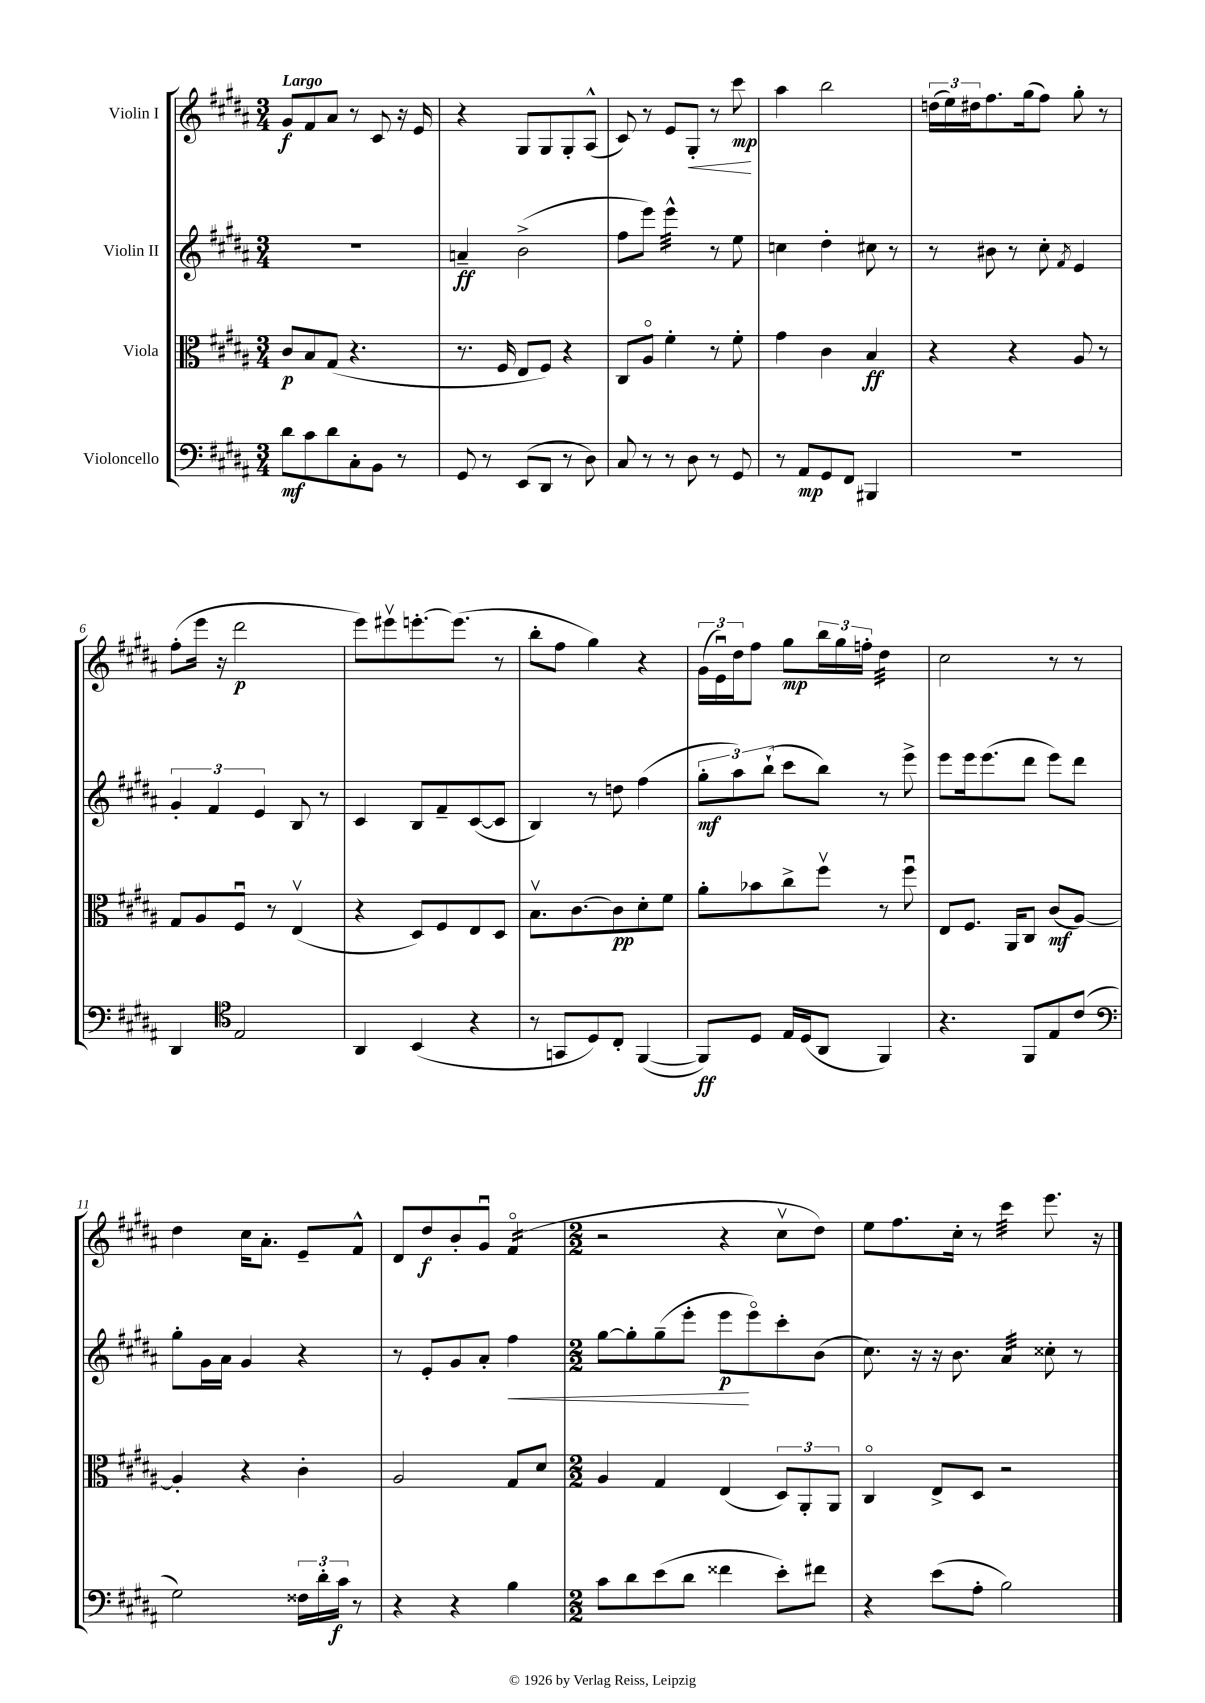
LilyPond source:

<<
\new StaffGroup <<
\new Staff = "s0" \with { instrumentName = "Violin I" } {
    \clef treble \key b \major \numericTimeSignature \time 3/4 \tempo "Largo"
    gis'8\f fis'8 ais'8 r8 cis'8 r16 e'16 |
    r4 gis8 gis8 gis8-. ais8-^( |
    cis'8) r8 e'8 gis8-.\< r8 cis'''8\mp\! |
    ais''4 b''2 |
    \tuplet 3/2 { d''16( e''16) dis''16 } fis''8. gis''16( fis''8) gis''8-. r8 |
    fis''8-.( e'''16 r16 dis'''2\p |
    e'''8) eis'''8\upbow e'''8.~-. e'''8.( r8 |
    b''8-. fis''8 gis''4) r4 |
    \tuplet 3/2 { gis'16( e'16\downbow) dis''16 } fis''8 gis''8\mp \tuplet 3/2 { b''16 gis''16 f''16-. } dis''4:32 |
    cis''2 r8 r8 |
    dis''4 cis''16 ais'8.-. e'8-- fis'8-^ |
    dis'8 dis''8\f b'8-. gis'8\downbow fis'4:16\flageolet( |
    \numericTimeSignature \time 2/2 r2 r4 cis''8\upbow dis''8) |
    e''8 fis''8. cis''16-. r8 cis'''4:32 e'''8. r16 \bar "|." |
}
\new Staff = "s1" \with { instrumentName = "Violin II" } {
    \clef treble \key b \major \numericTimeSignature \time 3/4
    R2. |
    a'4--\ff b'2->( |
    fis''8 e'''8) e'''4:32-^ r8 e''8 |
    c''4 dis''4-. cis''8 r8 |
    r8 bis'8 r8 cis''8-. \acciaccatura { fis'8 } e'4 |
    \tuplet 3/2 { gis'4-. fis'4 e'4 } b8 r8 |
    cis'4 b8 fis'8-- cis'8~( cis'8 |
    b4) r8 d''8 fis''4( |
    \tuplet 3/2 { gis''8-.\mf ais''8) b''8-!( } cis'''8 b''8) r8 e'''8-> |
    e'''8 e'''16 e'''8.( dis'''8 e'''8) dis'''8 |
    gis''8-. gis'16 ais'16 gis'4 r4 |
    r8 e'8-. gis'8 ais'8-. fis''4\< |
    \numericTimeSignature \time 2/2 gis''8~ gis''8-. gis''8--( e'''8-. e'''8\p\! e'''8\flageolet) cis'''8-. b'8( |
    cis''8.) r16 r16 b'8. ais'4:32 cisis''8-. r8 \bar "|." |
}
\new Staff = "s2" \with { instrumentName = "Viola" } {
    \clef alto \key b \major \numericTimeSignature \time 3/4
    cis'8\p b8 gis8( r4. |
    r8. fis16 e8 fis8) r4 |
    cis8 ais8\flageolet fis'4-. r8 fis'8-. |
    gis'4 cis'4 b4\ff |
    r4 r4 ais8 r8 |
    gis8 ais8 fis8\downbow r8 e4\upbow( |
    r4 dis8) fis8 e8 dis8 |
    b8.\upbow cis'8.~ cis'8\pp dis'8-. fis'8 |
    ais'8-. bes'8 cis''8-> fis''8\upbow r8 fis''8\downbow |
    e8 fis8. ais,16 cis8 cis'8\mf( ais8~) |
    ais4-. r4 cis'4-. |
    ais2 gis8 dis'8 |
    \numericTimeSignature \time 2/2 ais4 gis4 e4( \tuplet 3/2 { dis8) ais,8-. ais,8 } |
    cis4\flageolet e8-> dis8 r2 \bar "|." |
}
\new Staff = "s3" \with { instrumentName = "Violoncello" } {
    \clef bass \key b \major \numericTimeSignature \time 3/4
    dis'8\mf cis'8 dis'8 cis8-. b,8 r8 |
    gis,8 r8 e,8( dis,8 r8 dis8) |
    cis8 r8 r8 dis8 r8 gis,8 |
    r8 ais,8\mp gis,8 fis,8 bis,,4 |
    R2. |
    dis,4 \clef tenor e2 |
    ais,4 b,4( r4 |
    r8 g,8 dis8) cis8-. fis,4~( |
    fis,8\ff) dis8 e16 dis16( ais,8 fis,4) |
    r4. fis,8 e8 cis'8( |
    \clef bass gis2) \tuplet 3/2 { fisis16 dis'16-. cis'16\f } r8 |
    r4 r4 b4 |
    \numericTimeSignature \time 2/2 cis'8 dis'8 e'8( dis'8 fisis'4 e'8-.) fis'8 |
    r4 e'8( ais8-. b2) \bar "|." |
}
>>
>>
